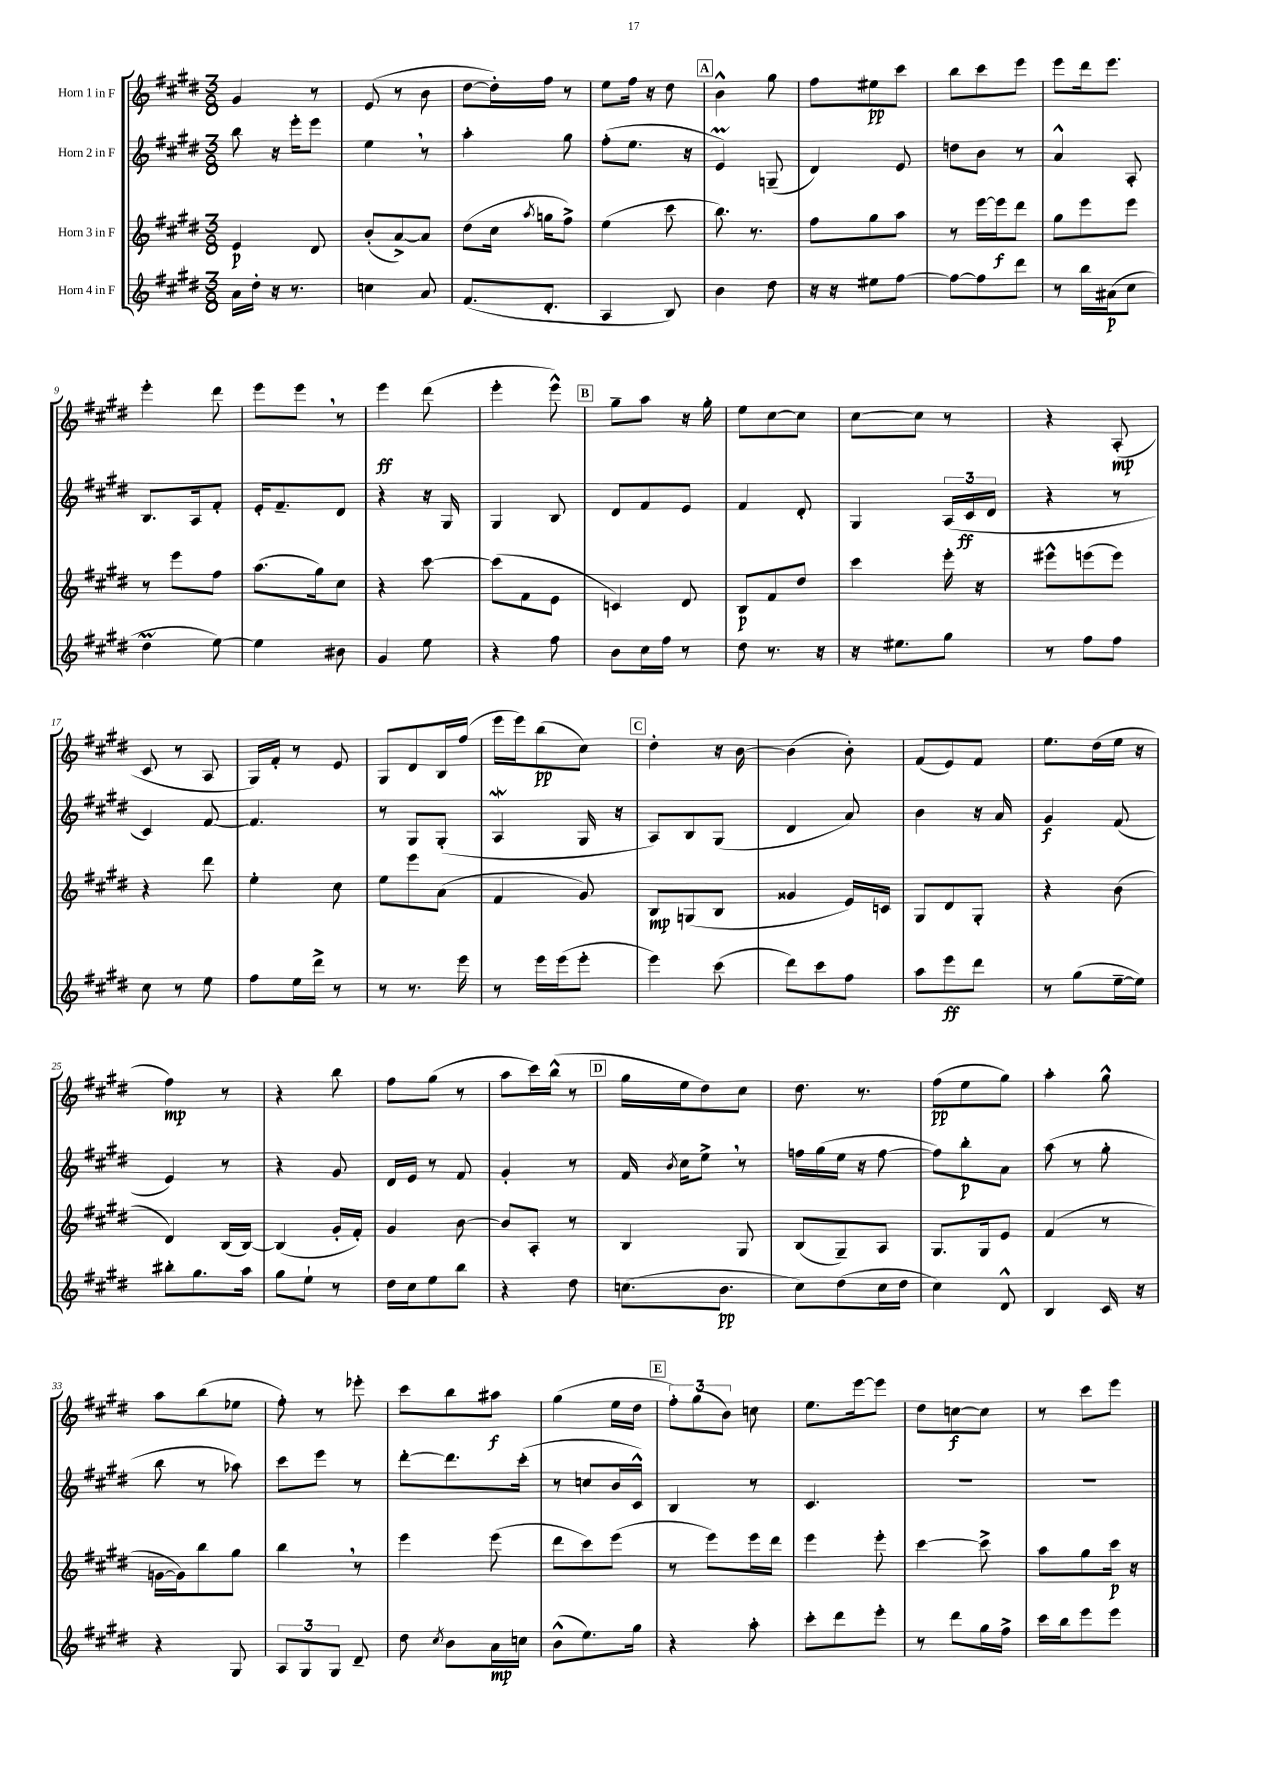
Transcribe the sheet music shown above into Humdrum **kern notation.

**kern	**kern	**kern	**kern
*staff4	*staff3	*staff2	*staff1
*clefG2	*clefG2	*clefG2	*clefG2
*k[f#c#g#d#]	*k[f#c#g#d#]	*k[f#c#g#d#]	*k[f#c#g#d#]
*M3/8	*M3/8	*M3/8	*M3/8
16a\LL	4e/	8bb\	4g#/
16dd#'\JJ	.	.	.
16r	.	16r	.
8.r	.	16eee'\LK	.
.	8d#/	8eee\J	8r
=	=	=	=
4cc\	(8b'/L	4ee\	(8e/
.	[8a^/)	.	8r
8a/	8a/]J	8r	8b\
=	=	=	=
(8.f#/L	(8dd#\L	4aa'\	[8dd#\L
.	16cc#\Jk	.	16dd#'\]L)
.	8qaa/	.	.
8.d#'/J	16gg\LK	.	16ff#\JJ
.	8ff#^\J)	8gg#\	8r
=	=	=	=
4A/	(4ee\	(8ff#'\L	8ee\L
.	.	8.ee\J	16ff#\Jk
.	.	.	16r
8B/)	8ccc#\	.	8dd#\
.	.	16r	.
=	=	=	=
4b\	8.bb\)	4e/)	4b^^\
.	8.r	.	.
8dd#\	.	(8G~/	8gg#\
=	=	=	=
16r	8ff#\L	4d#/)	8ff#\L
16r	.	.	.
8ee#\L	8gg#\	.	8ee#\
[8ff#\J	8aa\J	8e/	8ccc#\J
=	=	=	=
8ff#\_L	8r	8dd\L	8bb\L
8ff#\]	[16eee\LL	8b\J	8ccc#\
.	16eee\]J	.	.
8ddd#\J	8ddd#\J	8r	8eee\J
=	=	=	=
8r	8gg#\L	4a^^/	8eee\L
16bb\LL	8eee\	.	16ddd#\k
(16a#\J	.	.	8.eee\J
8cc#\J	8eee\J	8A'/	.
=	=	=	=
4dd#\	8r	8.B/L	4eee'\
.	8eee\L	.	.
.	.	16A/k	.
[8ee\)	8ff#\J	8f#'/J	8ddd#\
=	=	=	=
4ee\]	(8.aa\L	16e'/LK	8eee\L
.	.	8.f#~/	.
.	.	.	8eee\J
.	16gg#\k)	.	.
8b#\	8cc#\J	8d#/J	8r
=	=	=	=
4g#/	4r	4r	4eee\
8ee\	[8ccc#\	16r	(8ddd#\
.	.	16G#/	.
=	=	=	=
4r	(8ccc#\]L	4G#/	4eee'\
.	8f#\	.	.
8ff#\	8e\J	8B/	8eee^^\)
=	=	=	=
8b\L	4c/)	8d#/L	8gg#~\L
16cc#\L	.	8f#/	8aa\J
16ff#\JJ	.	.	.
8r	8d#/	8e/J	16r
.	.	.	16gg#'\
=	=	=	=
8dd#\	8B/L	4f#/	8ee\L
8.r	8f#/	.	[8cc#\
.	8dd#/J	8d#'/	8cc#\]J
16r	.	.	.
=	=	=	=
16r	4ccc#\	4G#/	[8cc#\L
8.ee#\L	.	.	.
.	.	.	8cc#\]J
8gg#\J	16eee'\	(24A/LL	8r
.	.	24c#/	.
.	16r	.	.
.	.	24d#/JJ	.
=	=	=	=
8r	8eee#^^\L	4r	4r
8ff#\L	(8eee\	.	.
8ff#\J	8eee\J)	8r	(8A'/
=	=	=	=
8cc#\	4r	4c#/)	8c#/
8r	.	.	8r
8ee\	8ddd#\	[8f#/	8A/
=	=	=	=
8ff#\L	4ee'\	4.f#/]	16G#/LL)
.	.	.	16f#'/JJ
16ee\L	.	.	8r
16ddd#^\JJ	.	.	.
8r	8cc#\	.	8e/
=	=	=	=
8r	8ee\L	8r	8G#/L
8.r	8eee\	8G#/L	8d#/
.	(8a\J	(8G#'/J	16B/L
16eee\	.	.	(16ff#/JJ
=	=	=	=
8r	4f#/	4A/	16eee\LL
.	.	.	16eee\J)
16eee\LL	.	.	(8bb\
(16eee\J	.	.	.
8eee'\J	8g#/)	16G#/	8cc#\J)
.	.	16r	.
=	=	=	=
4eee\)	8B/L	8A/L)	4dd#'\
.	(8G/	8B/	.
(8ccc#\	8B/J	(8G#/J	16r
.	.	.	[16b\
=	=	=	=
8ddd#\L)	4g##/	4d#/	(4b\]
8ccc#\	.	.	.
8ff#\J	16e/LL)	8a/)	8b'\)
.	16c/JJ	.	.
=	=	=	=
8aa\L	8G#/L	4b\	(8f#/L
8eee\	8d#/	.	8e/)
8ddd#\J	8G#'/J	16r	8f#/J
.	.	16a/	.
=	=	=	=
8r	4r	4g#/	8.ee\L
(8gg#\L	.	.	.
.	.	.	(16dd#\L
[16ee~\L	(8b\	(8f#/	16ee\JJ
16ee\]JJ)	.	.	16r
=	=	=	=
8bb#'\L	4d#/)	4e/)	4ff#\)
8.gg#\	.	.	.
.	(16B/LL	8r	8r
16aa\Jk	[16B/JJ)	.	.
=	=	=	=
8gg#\L	(4B/]	4r	4r
8ee`\J	.	.	.
8r	16g#'/LL	8g#/	8bb\
.	16f#'/JJ)	.	.
=	=	=	=
16dd#\LL	4g#/	16d#/LL	8ff#\L
16cc#\J	.	16e/JJ	.
8ee\	.	8r	(8gg#\J
8bb\J	[8b\	8f#/	8r
=	=	=	=
4r	8b/]L	4g#'/	8aa\L
.	8A'/J	.	16ccc#\L)
.	.	.	(16bb^^\JJ
8dd#\	8r	8r	8r
=	=	=	=
(8.cc\L	4B/	16f#/	16gg#\LL
.	.	8qb/	.
.	.	16cc#\LK	16ee\J
.	.	8ee^\J	8dd#\)
8.b\J	.	.	.
.	8G#/	8r	8cc#\J
=	=	=	=
8cc#\L)	(8B/L	16ff\LL	8.dd#\
.	.	(16gg#\	.
(8dd#\	8G#~/)	16ee\JJ	.
.	.	16r	8.r
16cc#\L	8A/J	[8ff\	.
16dd#\JJ	.	.	.
=	=	=	=
4cc#\)	8.G#/L	8ff\]L)	(8ff#\L
.	.	8bb'\	8ee\
.	16G#/k	.	.
8d#^^/	8e/J	8a\J	8gg#\J)
=	=	=	=
4B/	(4f#/	(8aa\	4aa'\
.	.	8r	.
16c#/	8r	8gg#'\	8gg#^^\
16r	.	.	.
=	=	=	=
4r	[16g\LL	8bb\	8aa\L
.	16g\]J)	.	.
.	8bb\	8r	(8bb\
8G#/	8gg#\J	8aa-\)	8ee-\J
=	=	=	=
12A/L	4bb\	8ccc#\L	8ff#'\)
12G#/	.	.	.
.	.	8eee\J	8r
12G#/J	.	.	.
8d#~/	8r	8r	8eee-'\
=	=	=	=
8dd#\	4eee\	[8ddd#'\L	8ccc#\L
8qcc#/	.	.	.
8b\L	.	8.ddd#\]	8bb\
16a\L	(8eee\	.	8aa#\J
16cc\JJ	.	(16ccc#'\Jk	.
=	=	=	=
(8b^^\L	8ddd#\L	8r	(4gg#\
8.ee\)	8ccc#\)	8cc/L	.
.	(8eee\J	16b/L	16ee\LL
16gg#\Jk	.	16c#^^/JJ)	16dd#\JJ
=	=	=	=
4r	8r	4B/	12ff#'\L)
.	.	.	(12gg#\
.	8eee\L)	.	.
.	.	.	12b\J)
8aa'\	16eee\L	8r	8cc\
.	16ddd#\JJ	.	.
=	=	=	=
8ccc#'\L	4eee\	4.c#/	8.ee\L
8ddd#\	.	.	.
.	.	.	[16eee\k
8eee'\J	8eee'\	.	8eee\]J
=	=	=	=
8r	[4ccc#\	4.r	8dd#\L
8ddd#\L	.	.	[8cc\
16gg#\L	8ccc#^\]	.	8cc\]J
16ff#^\JJ	.	.	.
=	=	=	=
16ccc#\LL	8aa\L	4.r	8r
16bb\J	.	.	.
8eee\	8gg#\	.	8ccc#\L
8eee\J	16ccc#\Jk	.	8eee\J
.	16r	.	.
==	==	==	==
*-	*-	*-	*-
